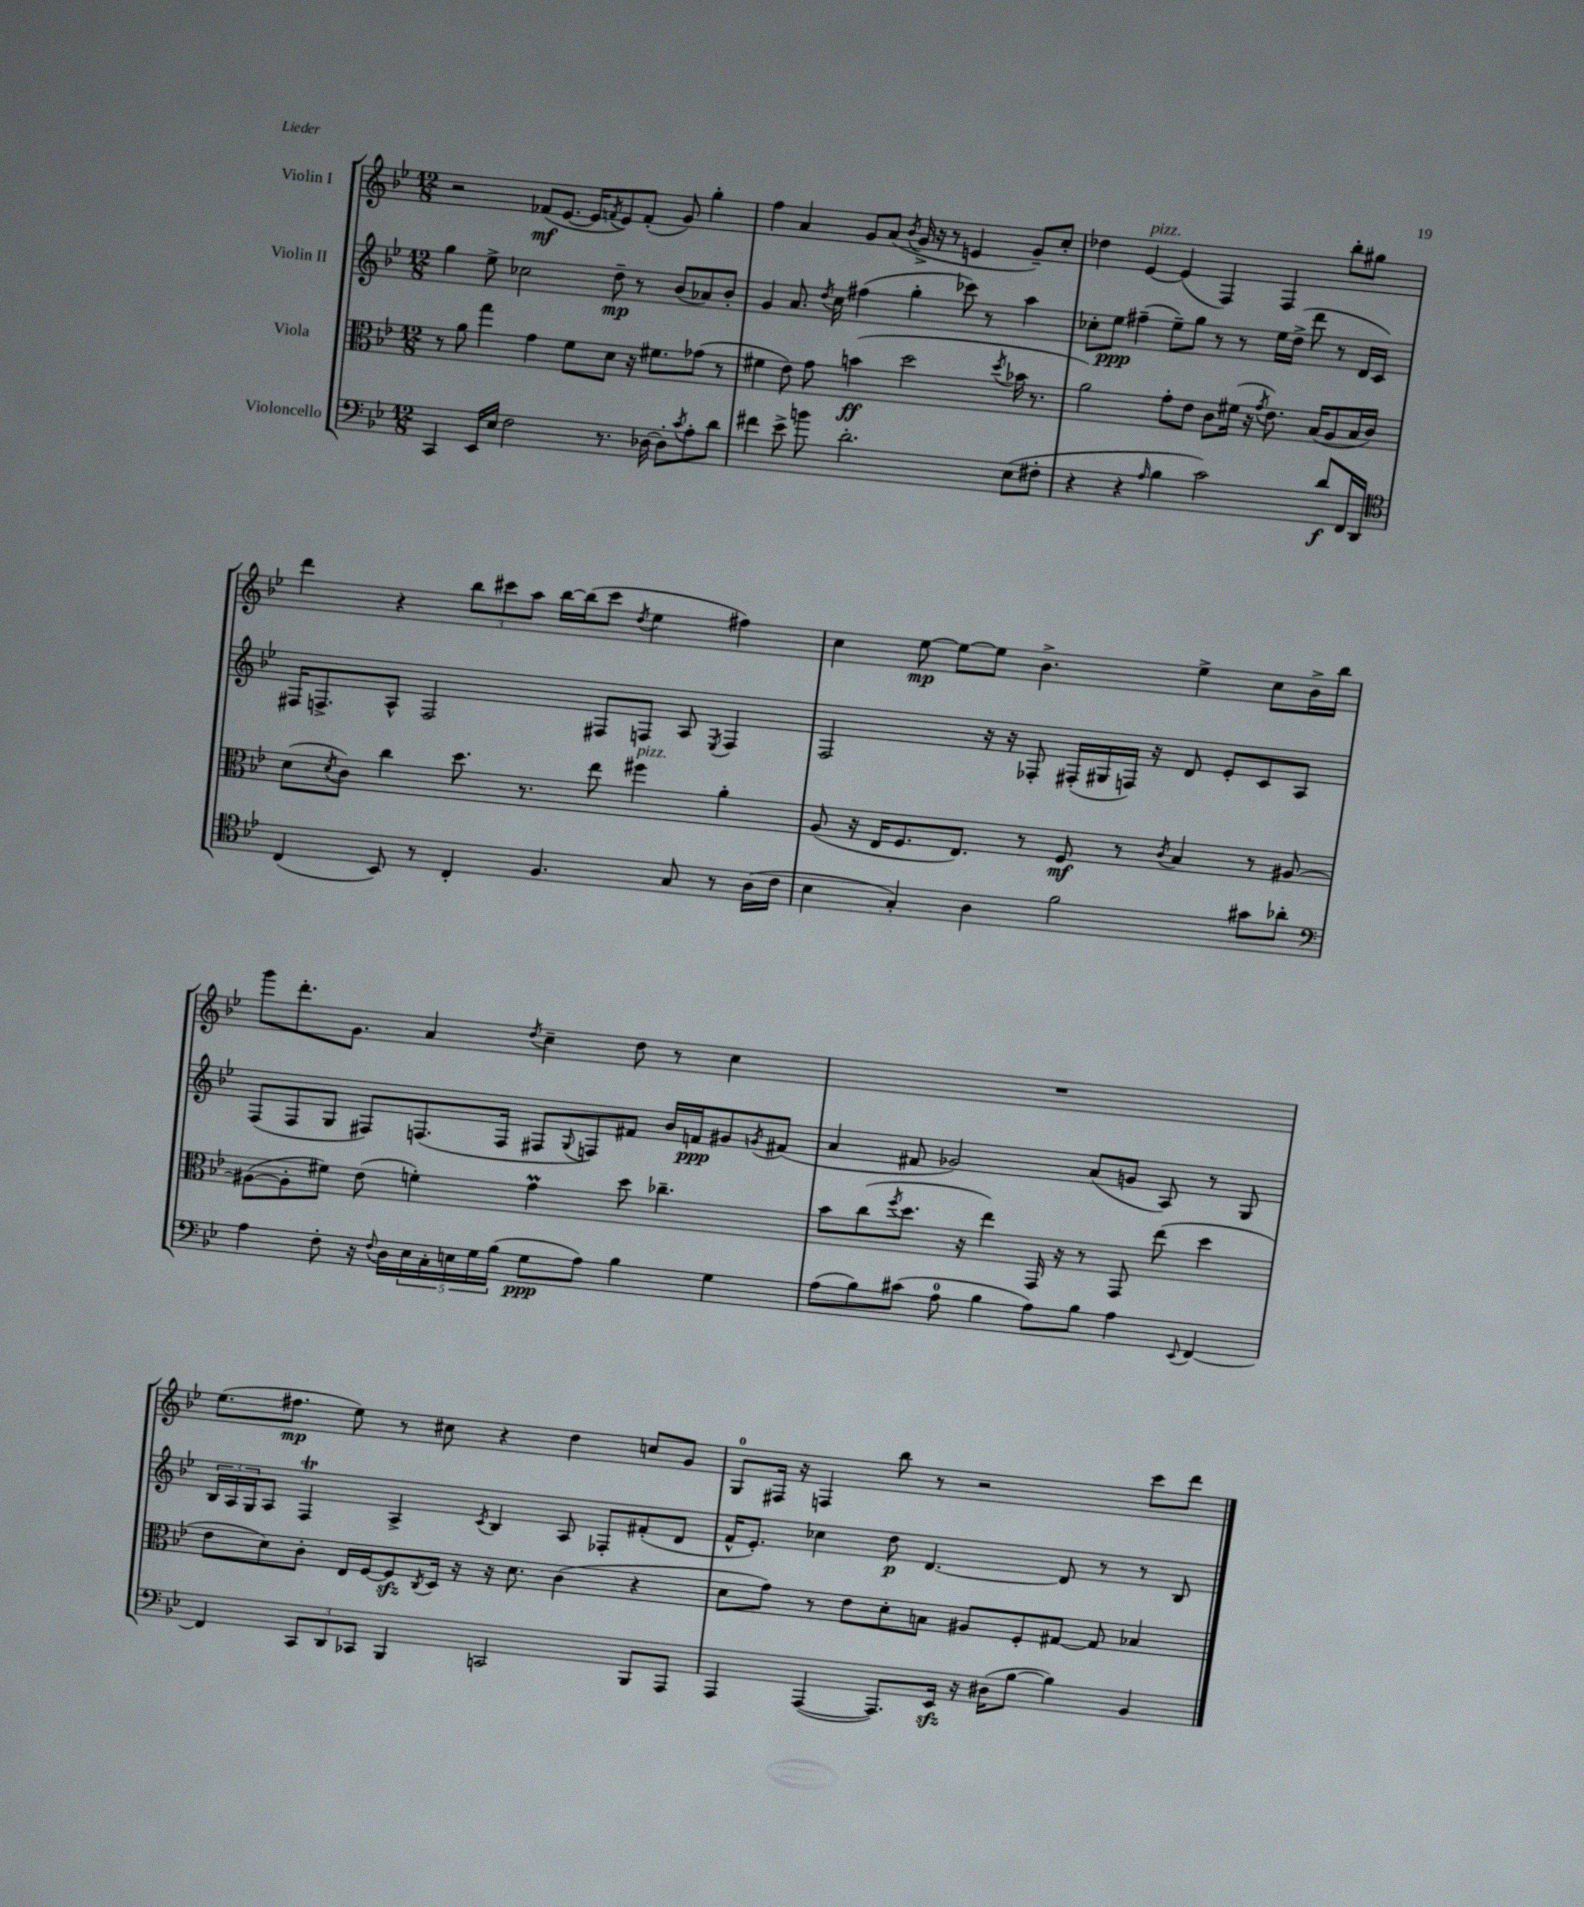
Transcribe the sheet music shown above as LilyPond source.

<<
\new StaffGroup <<
\new Staff = "s0" \with { instrumentName = "Violin I" } {
    \clef treble \key bes \major \numericTimeSignature \time 12/8
    r2 fes'8\mf( ees'8.~ ees'16 \acciaccatura { f'8 } ees'8) f'8-.( g'8) g''4-. |
    f''4 a'4 g'8 a'8( \acciaccatura { bes'8 } g'16-> r16 r8 e'4 g'8--) c''8-. |
    des''4 ees'4~^\markup { \italic "pizz." } ees'4( f4) f4 bes''8-. gis''8 |
    d'''4 r4 \tuplet 3/2 { bes''8 cis'''8 a''8 } bes''16~ bes''16( cis'''8 \acciaccatura { d''8 } ees''4 fis''4) |
    c''4 ees''8~\mp ees''8~ ees''8 bes'4.-> ees''4-> c''8 bes'16-> bes''16 |
    g'''8 d'''8.-. g'8. a'4 \acciaccatura { d''8 } c''4-- d''8 r8 c''4 |
    R1. |
    ees''8.( fis''8.\mp ees''8) r8 cis''8 r4 d''4 c''8 g'8 |
    g8-0 fis16 r16 f4 bes''8 r8 r2 c'''8 d'''8 \bar "|." |
}
\new Staff = "s1" \with { instrumentName = "Violin II" } {
    \clef treble \key bes \major \numericTimeSignature \time 12/8
    g''4 ees''8-> ces''2 d''8--\mp r8 bes'8( aes'8) bes'8-. |
    g'4 a'8. \acciaccatura { d''8 } c''16 fis''4( g''4-. ces'''8) r8 a''4 |
    ces''8-. ees''8\ppp fis''4--( ees''8--) g''8 r8 r8 ees''16 d''16->( d'''8 r8 d'16 c'16) |
    fis16 f8.-> a8-^ f2 fis8 f8 a8 \acciaccatura { ees8 } f4 |
    f2 r16 r16 fes8-. fis16-.( gis16 f16) r16 d'8 ees'8-. c'8 a8 |
    f8( f8 g8 fis8) f8.( f16 fis8 \appoggiatura { g8 } f8) fis'8 bes'16 f'16\ppp gis'8 \acciaccatura { g'8 } fis'8( |
    a'4 fis'8 ges'2) a'8( g'8 a8) r8 g8 |
    \tuplet 3/2 { bes16 a16 g16 } a8 f4\trill a4-> \acciaccatura { c'8 } bes4 a8 fes8-. fis'8-.( d'8 |
    f'16-^ ees'8.-.) ces''4 d''8\p d'4.~ d'8 r8 r8 bes8 \bar "|." |
}
\new Staff = "s2" \with { instrumentName = "Viola" } {
    \clef alto \key bes \major \numericTimeSignature \time 12/8
    r8 a'8 g''4 g'4 f'8 d'8 r16 fis'8. ges'8( r8 |
    fis'4 ees'8) g'8 b'4\ff( d''2 \acciaccatura { d''8 } bes'16 r8. |
    a'2) g'8-. ees'8 c'8 fis'16( r16 \acciaccatura { g'8 } ees'8.) bes16( a8 bes16 c'16) |
    d'8( \acciaccatura { d'8 } c'8) c''4 d''8. r8. ees''8 fis''4^\markup { \italic "pizz." } a'4-. |
    a8( r16 ees16 f8. ees8.) r8 f8\mf r8 \acciaccatura { c'8 } bes4 r8 ais8~ |
    ais8~( ais8-. fis'8) ees'8( f'4-.) g'4\prall d''8 ces''4.-- |
    bes'8 c''8( \acciaccatura { f''8 } d''8. r16 ees''4) g,16 r16 r8 g,8 ees''8( d''4 |
    ees'8 d'8) c'8-. ees16 f16~ f8\sfz \acciaccatura { c8 } d16 r16 r16 d'8. c'4( r4 |
    d'8 g'8) r8 ees'8 d'8-. b8 ais8 f8-. gis8~ gis8 bes4 \bar "|." |
}
\new Staff = "s3" \with { instrumentName = "Violoncello" } {
    \clef bass \key bes \major \numericTimeSignature \time 12/8
    c,4 ees,16 ees16 f2 r8. des16~ des8-. \acciaccatura { c'8 } a8-. d'8 |
    fis'4 ees'8-> b'8 d'2.-. ees8( fis8-. |
    r4 r4 \grace { a16 } bes4 c'2) d'8\f f,16 d,16 |
    \clef tenor c4( bes,8) r8 c4-. f4. g8 r8 a16( c'16 |
    bes4 g4-.) a4 f'2 gis'8 aes'8-. |
    \clef bass a4 f8-. r16 \appoggiatura { f8 } d16 \tuplet 5/4 { ees16 c16-. e16 g16 bes16( } g8\ppp a8) bes4 g4 |
    a8( bes8) cis'8( a8-0 bes4 a8) bes8 a4 \appoggiatura { ees,8 } f,4~ |
    f,4 \tuplet 3/2 { c,8 d,8 ces,8 } bes,,4 c,2 bes,,8 a,,8 |
    a,,4 a,,4~( a,,8.) ees,16\sfz r16 dis16( bes8~ bes4) bes,4 \bar "|." |
}
>>
>>
\layout { \context { \Score \remove "Bar_number_engraver" } }
